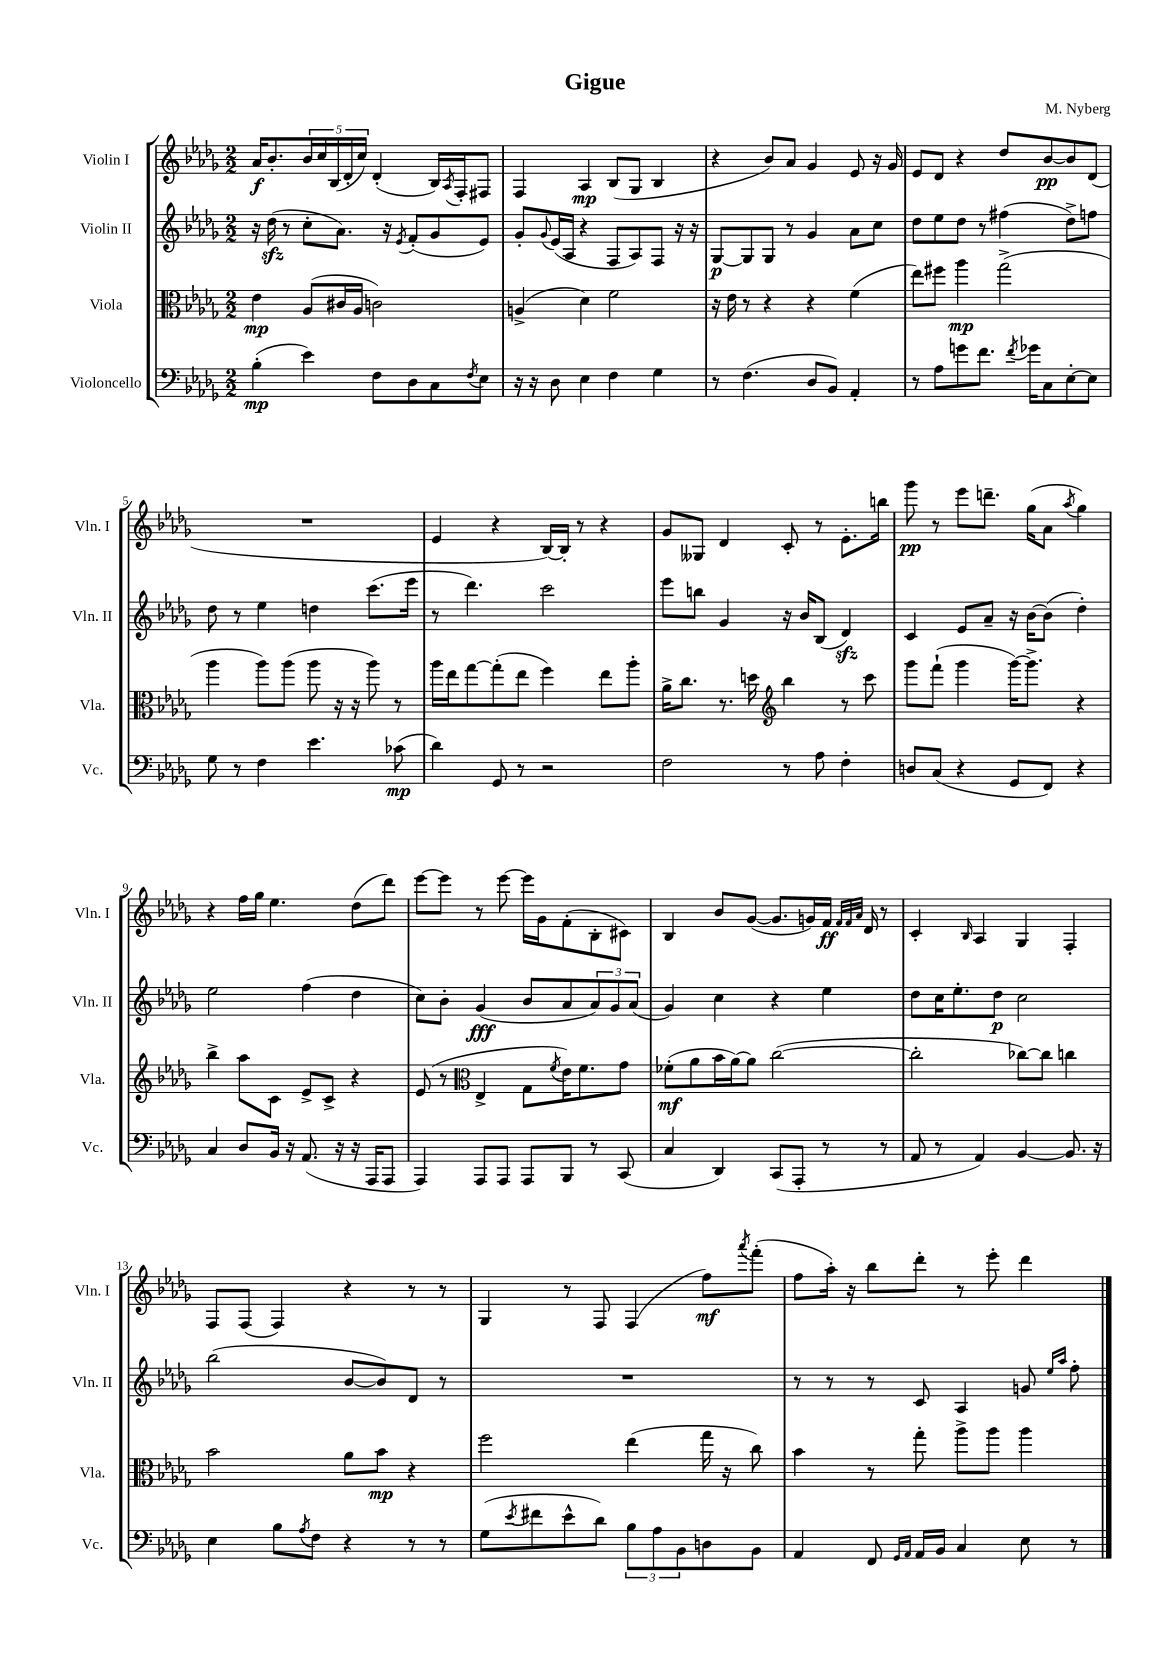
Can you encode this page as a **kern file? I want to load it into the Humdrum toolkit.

**kern	**dynam	**kern	**dynam	**kern	**dynam	**kern	**dynam
*part4	*part4	*part3	*part3	*part2	*part2	*part1	*part1
*staff4	*staff4	*staff3	*staff3	*staff2	*staff2	*staff1	*staff1
*I"Violoncello	*	*I"Viola	*	*I"Violin II	*	*I"Violin I	*
*I'Vc.	*	*I'Vla.	*	*I'Vln. II	*	*I'Vln. I	*
*clefF4	*	*clefC3	*	*clefG2	*	*clefG2	*
*k[b-e-a-d-g-]	*	*k[b-e-a-d-g-]	*	*k[b-e-a-d-g-]	*	*k[b-e-a-d-g-]	*
*M2/2	*	*M2/2	*	*M2/2	*	*M2/2	*
=1	=1	=1	=1	=1	=1	=1	=1
(4B-'\	mp	4e-\	mp	16r	.	16a-/KL	f
.	.	.	.	(16dd-zz\	.	8.b-'/	.
.	.	.	.	8r	.	.	.
4e-\)	.	(8A-/L	.	8cc'\L	.	20b-/L	.
.	.	.	.	.	.	20cc/	.
.	.	.	.	.	.	(20B-/	.
.	.	16c#X/L	.	8.a-\J)	.	.	.
.	.	.	.	.	.	20d-'/	.
.	.	16A-/JJ	.	.	.	.	.
.	.	.	.	.	.	20cc/JJ)	.
8F\L	.	2cn\)	.	.	.	(4d-'/	.
.	.	.	.	16r	.	.	.
.	.	.	.	8qe-/	.	.	.
8D-\	.	.	.	(8f'/L	.	.	.
8C\	.	.	.	8g-/	.	16B-/LL)	.
.	.	.	.	.	.	8qA-/	.
.	.	.	.	.	.	16F'/J	.
8qF/	.	.	.	.	.	.	.
8E-\J	.	.	.	8e-/J)	.	8F#X/J	.
=2	=2	=2	=2	=2	=2	=2	=2
16r	.	(4An^/	.	8g-'/L	.	4F/	.
16r	.	.	.	.	.	.	.
.	.	.	.	8qqg-/	.	.	.
8D-\	.	.	.	(16e-/L	.	.	.
.	.	.	.	16A-/JJ	.	.	.
4E-\	.	4d-\)	.	4r	.	4A-/	mp
4F\	.	2f\	.	8F/L	.	(8B-/L	.
.	.	.	.	8A-/)	.	8G-/J	.
4G-\	.	.	.	8F/J	.	4B-/	.
.	.	.	.	16r	.	.	.
.	.	.	.	16r	.	.	.
=3	=3	=3	=3	=3	=3	=3	=3
8r	.	16r	.	[8G-/L	p	4r	.
.	.	16e-\	.	.	.	.	.
(4.F\	.	8r	.	8G-/]	.	.	.
.	.	4r	.	8G-/J	.	8b-/L)	.
.	.	.	.	8r	.	8a-/J	.
8D-/L	.	4r	.	4g-/	.	4g-/	.
8BB-/J)	.	.	.	.	.	.	.
4AA-'/	.	(4f\	.	8a-\L	.	8e-/	.
.	.	.	.	8cc\J	.	16r	.
.	.	.	.	.	.	16g-/	.
=4	=4	=4	=4	=4	=4	=4	=4
8r	.	8ee-\L)	.	8dd-\L	.	8e-/L	.
8A-\L	.	8ff#X\J	.	8ee-\	.	8d-/J	.
8gn\	.	4aa-\	mp	8dd-\J	.	4r	.
8.f\J	.	.	.	8r	.	.	.
.	.	(2gg-^\	.	(4ff#X\	.	8dd-/L	.
8qf/	.	.	.	.	.	.	.
16g-X\KL	.	.	.	.	.	.	.
8C\	.	.	.	.	.	[8b-/	pp
[8E-'\	.	.	.	8dd-^\L)	.	8b-/]	.
8E-\J]	.	.	.	8ffn\J	.	(8d-/J	.
!!LO:LB:g=z
=5	=5	=5	=5	=5	=5	=5	=5
8G-\	.	4aa-\	.	8dd-\	.	1r	.
8r	.	.	.	8r	.	.	.
4F\	.	8aa-\L)	.	4ee-\	.	.	.
.	.	(8aa-\J	.	.	.	.	.
4.e-\	.	8aa-\	.	4ddn\	.	.	.
.	.	16r	.	.	.	.	.
.	.	16r	.	.	.	.	.
.	.	8aa-\)	.	(8.ccc\L	.	.	.
(8c-X\	mp	8r	.	.	.	.	.
.	.	.	.	16eee-\Jk	.	.	.
=6	=6	=6	=6	=6	=6	=6	=6
4d-\)	.	16aa-\LL	.	8r	.	4e-/	.
.	.	16ee-\J	.	.	.	.	.
.	.	[8gg-\	.	4.ddd-\)	.	.	.
8GG-/	.	(8gg-'\]	.	.	.	4r	.
8r	.	8ee-\J	.	.	.	.	.
2r	.	4ff\)	.	2ccc\	.	[16B-/LL)	.
.	.	.	.	.	.	16B-'/JJ]	.
.	.	.	.	.	.	8r	.
.	.	8ee-\L	.	.	.	4r	.
.	.	8aa-'\J	.	.	.	.	.
=7	=7	=7	=7	=7	=7	=7	=7
2F\	.	16a-^\KL	.	8eee-\L	.	8g-/L	.
.	.	8.cc\J	.	.	.	.	.
.	.	.	.	8bbn\J	.	8G--X/J	.
.	.	8.r	.	4g-/	.	4d-/	.
.	.	16ddn\	.	.	.	.	.
*	*	*clefG2	*	*	*	*	*
8r	.	4bb-\	.	16r	.	8c'/	.
.	.	.	.	16b-/KL	.	.	.
8A-\	.	.	.	(8B-/J	.	8r	.
4F'\	.	8r	.	4d-zz/)	.	8.e-'\L	.
.	.	8ccc\	.	.	.	.	.
.	.	.	.	.	.	16bbn\Jk	.
=8	=8	=8	=8	=8	=8	=8	=8
8Dn/L	.	8ggg-\L	.	4c/	.	8ggg-\	pp
(8C/J	.	(8fff`\J	.	.	.	8r	.
4r	.	4ggg-\	.	8e-/L	.	8eee-\L	.
.	.	.	.	8a-~/J	.	8.dddn~\J	.
8GG-/L	.	[16ggg-\KL)	.	16r	.	.	.
.	.	8.ggg-^\J]	.	[16b-\KL	.	(16gg-\KL	.
8FF/J)	.	.	.	(8b-\J]	.	8a-\J	.
.	.	.	.	.	.	8qaa-/	.
4r	.	4r	.	4dd-'\)	.	4gg-\)	.
!!LO:LB:g=z
=9	=9	=9	=9	=9	=9	=9	=9
4C/	.	4bb-^\	.	2ee-\	.	4r	.
8D-/L	.	8aa-\L	.	.	.	16ff\LL	.
.	.	.	.	.	.	16gg-\JJ	.
16BB-/Jk	.	8c\J	.	.	.	4.ee-\	.
16r	.	.	.	.	.	.	.
(8.AA-/	.	8e-^/L	.	(4ff\	.	.	.
.	.	8c^/J	.	.	.	.	.
16r	.	.	.	.	.	.	.
16r	.	4r	.	4dd-\	.	(8dd-\L	.
16AAA-/KL	.	.	.	.	.	.	.
8AAA-/J	.	.	.	.	.	8ddd-\J)	.
=10	=10	=10	=10	=10	=10	=10	=10
4AAA-/)	.	(8e-/	.	8cc\L)	.	[8eee-\L	.
.	.	8r	.	8b-'\J	.	8eee-\J]	.
*	*	*clefC3	*	*	*	*	*
8AAA-/L	.	4E-^/	.	(4g-/	fff	8r	.
8AAA-/J	.	.	.	.	.	[8eee-\	.
8AAA-/L	.	8G-\L	.	8b-/L	.	16eee-\LL]	.
.	.	.	.	.	.	16g-\J	.
.	.	8qf/	.	.	.	.	.
8BBB-/J	.	16e-\K)	.	8a-/	.	(8f'\	.
.	.	8.f\	.	.	.	.	.
8r	.	.	.	12a-/)	.	8B-'\	.
.	.	.	.	12g-/	.	.	.
(8CC/	.	8g-\J	.	.	.	8c#X\J)	.
.	.	.	.	(12a-/J	.	.	.
=11	=11	=11	=11	=11	=11	=11	=11
4C/	.	(8f-X'\L	mf	4g-/)	.	4B-/	.
.	.	8a-\	.	.	.	.	.
4DD-/)	.	16b-\L	.	4cc\	.	8b-/L	.
.	.	[16a-\J)	.	.	.	.	.
.	.	8a-\J]	.	.	.	([8g-/J	.
(8CC/L	.	([2cc\	.	4r	.	8.g-/L]	.
8AAA-'/J	.	.	.	.	.	.	.
.	.	.	.	.	.	16gn/L)	.
8r	.	.	.	4ee-\	.	16f/JJ	ff
.	.	.	.	.	.	32qqf/LLL	.
.	.	.	.	.	.	32qqf/	.
.	.	.	.	.	.	32qqa-/JJJ	.
.	.	.	.	.	.	16d-/	.
8r	.	.	.	.	.	8r	.
=12	=12	=12	=12	=12	=12	=12	=12
8AA-/	.	2cc'\]	.	8dd-\L	.	4c'/	.
8r	.	.	.	16cc\K	.	.	.
.	.	.	.	8.ee-'\	.	.	.
.	.	.	.	.	.	16qqB-/	.
4AA-/)	.	.	.	.	.	4A-/	.
.	.	.	.	8dd-\J	p	.	.
[4BB-/	.	[8cc-X\L)	.	2cc\	.	4G-/	.
.	.	8cc-\J]	.	.	.	.	.
8.BB-/]	.	4ccn\	.	.	.	4F'/	.
16r	.	.	.	.	.	.	.
!!LO:LB:g=z
=13	=13	=13	=13	=13	=13	=13	=13
4E-\	.	2b-\	.	(2bb-\	.	8F/L	.
.	.	.	.	.	.	(8F/J	.
8B-\L	.	.	.	.	.	4F/)	.
8qA-/	.	.	.	.	.	.	.
8F\J	.	.	.	.	.	.	.
4r	.	8a-\L	.	[8b-/L	.	4r	.
.	.	8b-\J	mp	8b-/])	.	.	.
8r	.	4r	.	8d-/J	.	8r	.
8r	.	.	.	8r	.	8r	.
=14	=14	=14	=14	=14	=14	=14	=14
(8G-\L	.	2ff\	.	1r	.	4G-/	.
8qe-/	.	.	.	.	.	.	.
8f#X\	.	.	.	.	.	.	.
8e-^^\	.	.	.	.	.	8r	.
8d-\J)	.	.	.	.	.	8F/	.
12B-\L	.	(4ee-\	.	.	.	(4F/	.
12A-\	.	.	.	.	.	.	.
12BB-\	.	.	.	.	.	.	.
8Dn\	.	16gg-\	.	.	.	8ff\L)	mf
.	.	16r	.	.	.	.	.
.	.	.	.	.	.	8qaaa-/	.
8BB-\J	.	8cc\)	.	.	.	(8fff'\J	.
=15	=15	=15	=15	=15	=15	=15	=15
4AA-/	.	4b-\	.	8r	.	8ff\L	.
.	.	.	.	8r	.	16aa-'\Jk)	.
.	.	.	.	.	.	16r	.
8FF/	.	8r	.	8r	.	8bb-\L	.
16qqGG-/LL	.	.	.	.	.	.	.
16qqAA-/JJ	.	.	.	.	.	.	.
16AA-/LL	.	8gg-'\	.	8c/	.	8ddd-'\J	.
16BB-/JJ	.	.	.	.	.	.	.
4C/	.	8aa-^\L	.	4A-/	.	8r	.
.	.	8aa-\J	.	.	.	8eee-'\	.
8E-\	.	4aa-\	.	8gn/	.	4ddd-\	.
.	.	.	.	16qqee-/LL	.	.	.
.	.	.	.	16qqaa-/JJ	.	.	.
8r	.	.	.	8ff'\	.	.	.
==	==	==	==	==	==	==	==
*-	*-	*-	*-	*-	*-	*-	*-
